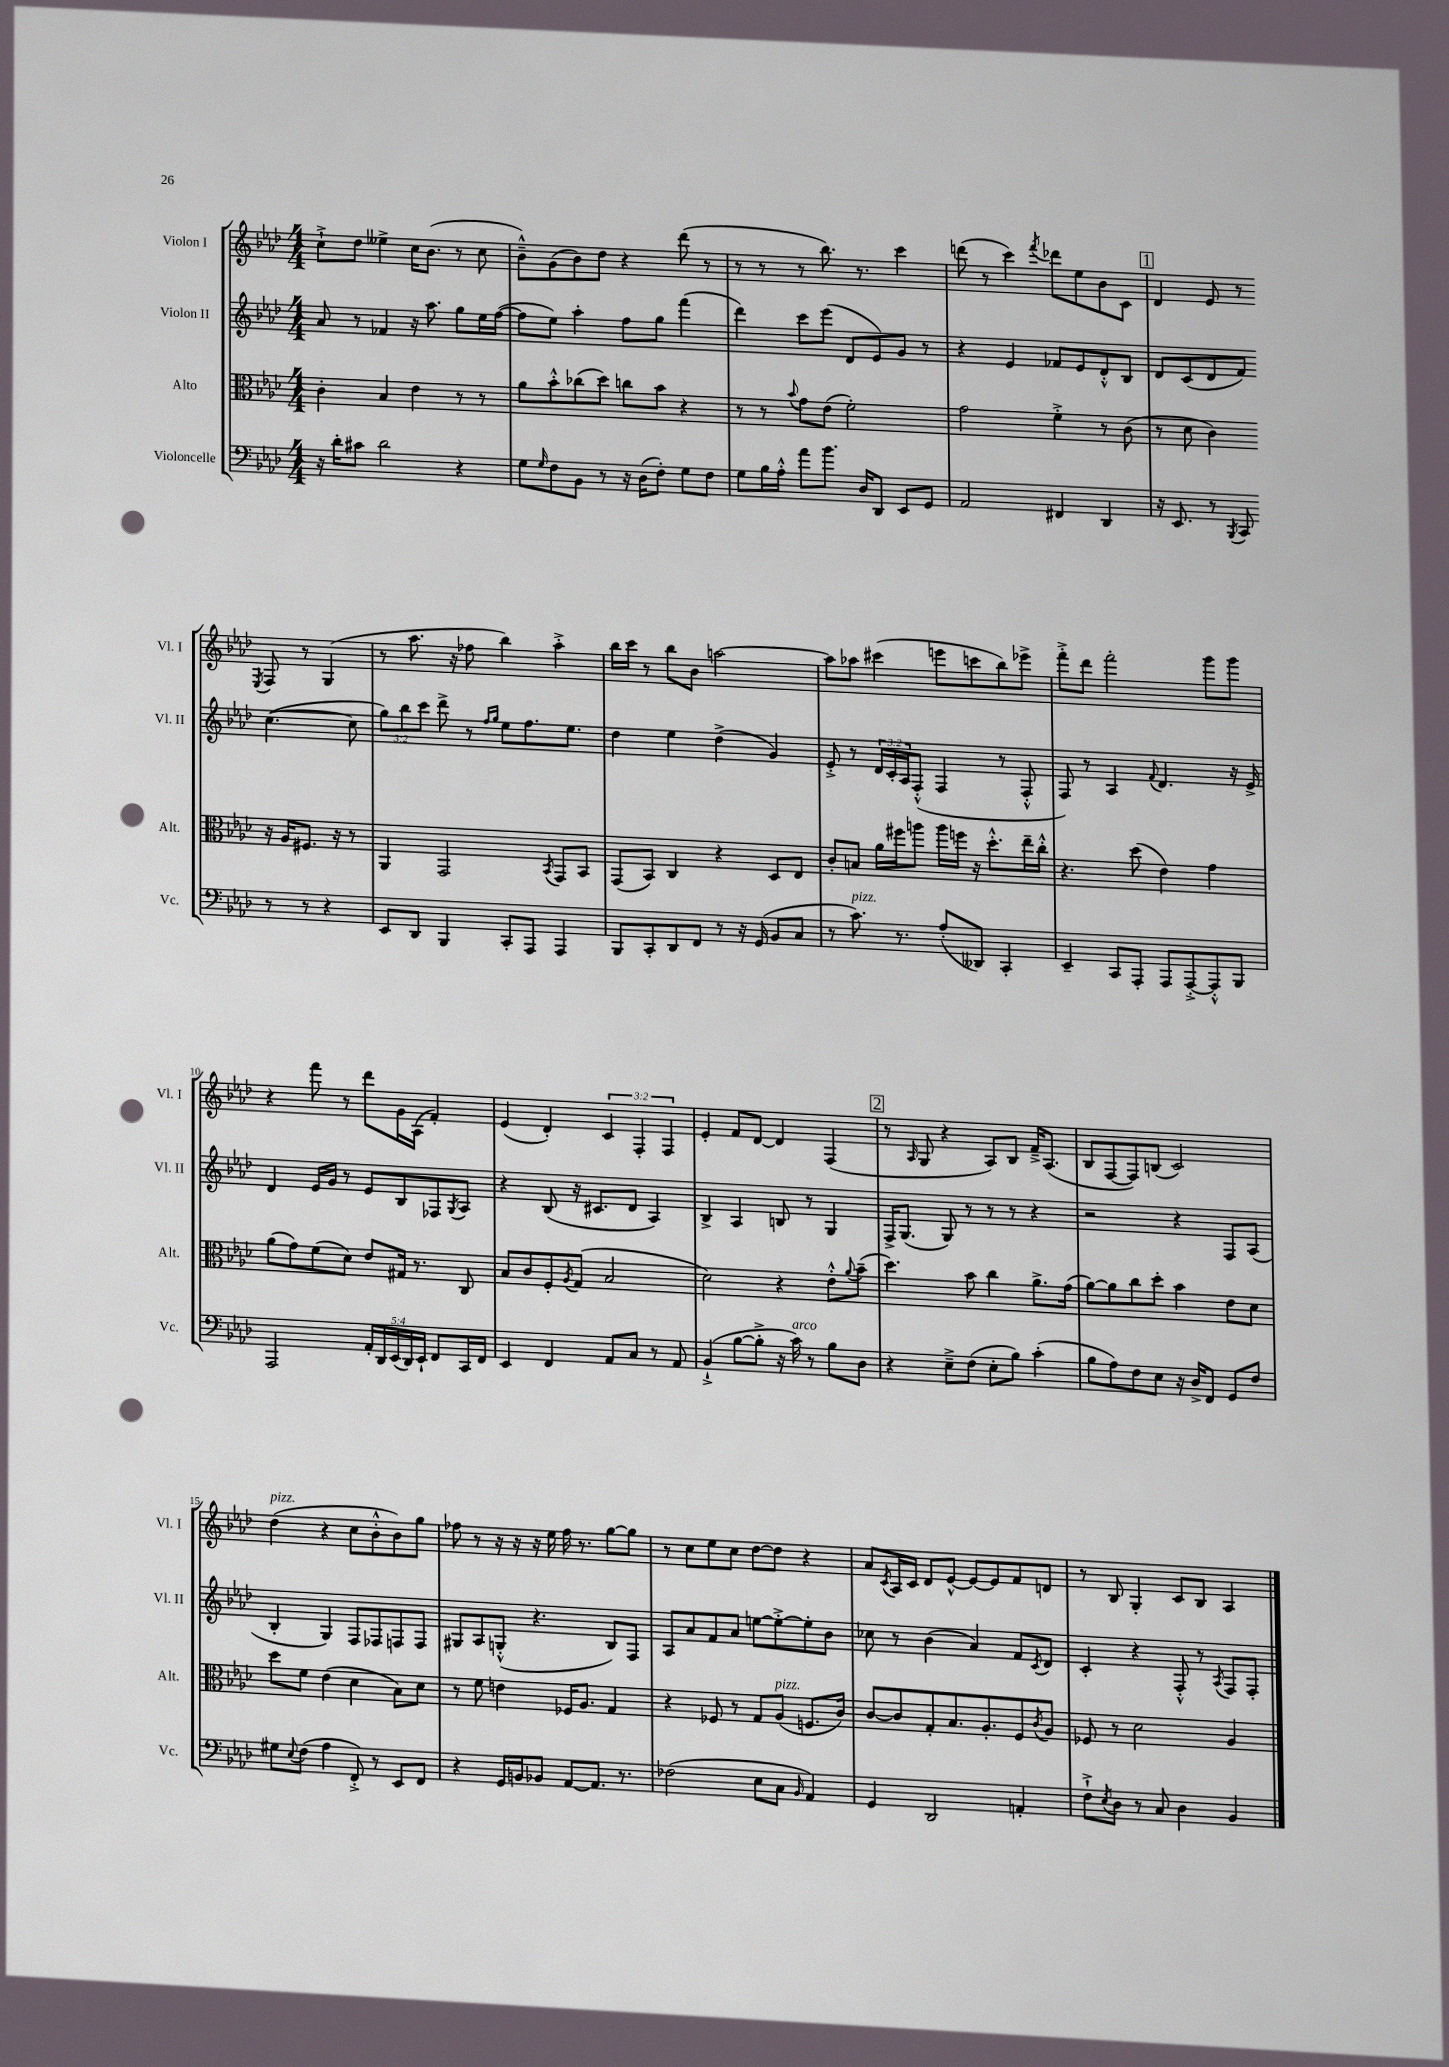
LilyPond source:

<<
\new StaffGroup <<
\new Staff = "s0" \with { instrumentName = "Violon I" shortInstrumentName = "Vl. I" } {
    \clef treble \key aes \major \numericTimeSignature \time 4/4 \override Staff.TupletNumber.text = #tuplet-number::calc-fraction-text
    c''8-!-> des''8 eeses''4-> c''16 bes'8.( r8 c''8 |
    bes'8---^) g'8( bes'8) des''8 r4 des'''8( r8 |
    r8 r8 r8 bes''8.) r8. c'''4 |
    d'''8( r8 c'''4) \acciaccatura { f'''8 } des'''8 ees''8 bes'8 c'8 |
    \mark \markup { \box "1" } des'4 ees'8 r8 \acciaccatura { ees8 } f8 r8 g4( |
    r8 aes''8. r16 fes''8 bes''4) aes''4-.-> |
    bes''16 c'''16 r8 bes''8 bes'8 a''2~ |
    a''8 aes''8 cis'''4( e'''8 c'''8 bes''8) ees'''8-> |
    f'''8-.-> des'''8 f'''2-. g'''8 g'''8 |
    r4 f'''8 r8 des'''8 g'16 aes16( f'4-.) |
    ees'4( des'4-.) \tuplet 3/2 { c'4 f4-. f4 } |
    ees'4-. f'8 des'8~ des'4 f4( |
    \mark \markup { \box "2" } r8 \grace { aes16 } g8 r4 aes8) bes8 f'16---> aes8.( |
    bes8 f8~ f8) b8( c'2) |
    des''4^\markup { \italic "pizz." }( r4 c''8 bes'8-.-^ bes'8) g''8 |
    fes''8 r8 r16 r16 r16 ees''16 fes''16 r8. g''8~ g''8 |
    r8 c''8 ees''8 c''8 des''8~ des''8 r4 |
    aes'8 \acciaccatura { c'8 } aes16 c'16 des'8 ees'8~-^ ees'8~ ees'8 f'8 d'8 |
    r8 bes8 g4-. c'8 bes8 aes4 \bar "|." |
}
\new Staff = "s1" \with { instrumentName = "Violon II" shortInstrumentName = "Vl. II" } {
    \clef treble \key aes \major \numericTimeSignature \time 4/4 \override Staff.TupletNumber.text = #tuplet-number::calc-fraction-text
    aes'8 r8 fes'4 r16 aes''8. g''8 ees''16 f''16~( |
    f''8 ees''8) aes''4-. f''8 g''8 f'''4( |
    des'''4) c'''8 ees'''8( des'8 ees'8) g'8 r8 |
    r4 ees'4 fes'8 ees'8 des'8-.-^ bes8 |
    \mark \markup { \box "1" } des'8 c'8( des'8 f'8) c''4.~( c''8 |
    \tuplet 3/2 { g''8) bes''8 c'''8 } des'''8-> r8 \grace { f''16 g''16 } ees''8 f''8. ees''8. |
    des''4 ees''4 des''4->( g'4) |
    ees'8-.-> r8 \tuplet 3/2 { des'16 c'16-. aes16 } f8-.-^( f4 r8 f8-.-^ |
    f8) r8 aes4 \appoggiatura { f'8 } des'4. r16 ees'16-> |
    des'4 ees'16 g'16 r8 ees'8 bes8 fes8 \acciaccatura { g8 } aes8 |
    r4 bes8( r16 cis'8. des'8 aes4) |
    bes4-> aes4 b8 r8 g4 |
    \mark \markup { \box "2" } f16-> g8.( g8) r8 r8 r8 r4 |
    r2 r4 f8 aes8( |
    bes4-. g4) f8 fes8 f8 f8 |
    gis8 aes8 g8-.-^( r4. bes8) f8 |
    aes8 aes'8 f'8 aes'8 e''8~ e''8~-.-> e''8-. bes'8 |
    ces''8 r8 bes'4( aes'4) f'8 \acciaccatura { c'8 } des'8 |
    c'4-. r4 f8-.-^ r8 \acciaccatura { aes8 } f8 f8-. \bar "|." |
}
\new Staff = "s2" \with { instrumentName = "Alto" shortInstrumentName = "Alt." } {
    \clef alto \key aes \major \numericTimeSignature \time 4/4
    c'4-. bes4 ees'4 r8 r8 |
    aes'8 bes'8-.-^ ces''8( des''8) c''8 bes'8 r4 |
    r8 r8 \appoggiatura { bes'8 } g'8 ees'8( f'2-.) |
    g'2 f'4-.-> r8 c'8( |
    \mark \markup { \box "1" } r8 des'8 c'4) r16 aes16 fis8. r16 r8 |
    aes,4 g,2 \acciaccatura { bes,8 } g,8 bes,8 |
    g,8( bes,8) c4 r4 des8 ees8 |
    c'8-. b8 aes'16 fis''16 a''8 a''16 f''16 r16 des''8.-.-^ ees''16-- c''16-.-^ |
    r4. des''8( ees'4) g'4 |
    aes'8( g'8) f'8( des'8) ees'8 gis16 r8. c8 |
    bes8 c'8 f8-. \acciaccatura { aes8 } g8( bes2 |
    des'2) r4 ees'8-.-^ \appoggiatura { aes'8 } bes'8--( |
    \mark \markup { \box "2" } des''4.) bes'8 c''4 aes'8.-> g'16( |
    aes'8~) aes'8 c''8 des''8-. bes'4 ees'8 des'8 |
    des''8 f'8 ees'4( des'4 bes8) des'8 |
    r8 f'8 e'4 fes16 aes8. g4 |
    r4 fes8 r8 g8 aes8^\markup { \italic "pizz." }( f8. c'16) |
    c'8~ c'8 g8-. bes8. aes8.-. f8 \acciaccatura { c'8 } aes8 |
    fes8 r8 des'2 aes4 \bar "|." |
}
\new Staff = "s3" \with { instrumentName = "Violoncelle" shortInstrumentName = "Vc." } {
    \clef bass \key aes \major \numericTimeSignature \time 4/4 \override Staff.TupletNumber.text = #tuplet-number::calc-fraction-text
    r16 des'16-. cis'8 des'2 r4 |
    g8 \grace { g16 } f8 bes,8 r8 r16 des16( f8-.) g8 f8 |
    g8 bes16 aes16-.-^ aes'8 bes'8. des16 des,8 ees,8 g,8 |
    aes,2 fis,4 des,4 |
    \mark \markup { \box "1" } r16 ees,8. r8 \acciaccatura { bes,,8 } c,8 r8 r8 r4 |
    ees,8 des,8 bes,,4 c,8-. aes,,8 aes,,4 |
    bes,,8 c,8-. des,8 f,8 r8 r16 g,16( bes,8 c8 |
    r8 c'8.^\markup { \italic "pizz." }) r8. aes8-.( deses,8) c,4-. |
    ees,4-- c,8 aes,,8-. aes,,8 aes,,8~-.-> aes,,8-.-^ bes,,8 |
    aes,,2 \tuplet 5/4 { aes,16-. des,16 ees,16( des,16) ees,16-! } f,8 c,16 f,16 |
    ees,4 f,4 aes,8 c8 r8 aes,8 |
    bes,4-!->( bes8~ bes8-.-> r16 c'16^\markup { \italic "arco" }) r8 bes8 des8 |
    \mark \markup { \box "2" } r4 ees8---> f8( ees8-. bes8) c'4-.( |
    bes8 aes8) f8 ees8 r16 des16-> f,8 g,8 f8 |
    gis8 \appoggiatura { ees8 } f8( aes4 f,8-.->) r8 ees,8 f,8 |
    r4 g,16 b,16 bes,8 aes,8~ aes,8. r8. |
    fes2( ees8 c8 \grace { bes,16 } aes,4) |
    g,4 des,2 a,4-. |
    f8-!-> \acciaccatura { ees8 } des8 r8 c8 des4 bes,4 \bar "|." |
}
>>
>>
